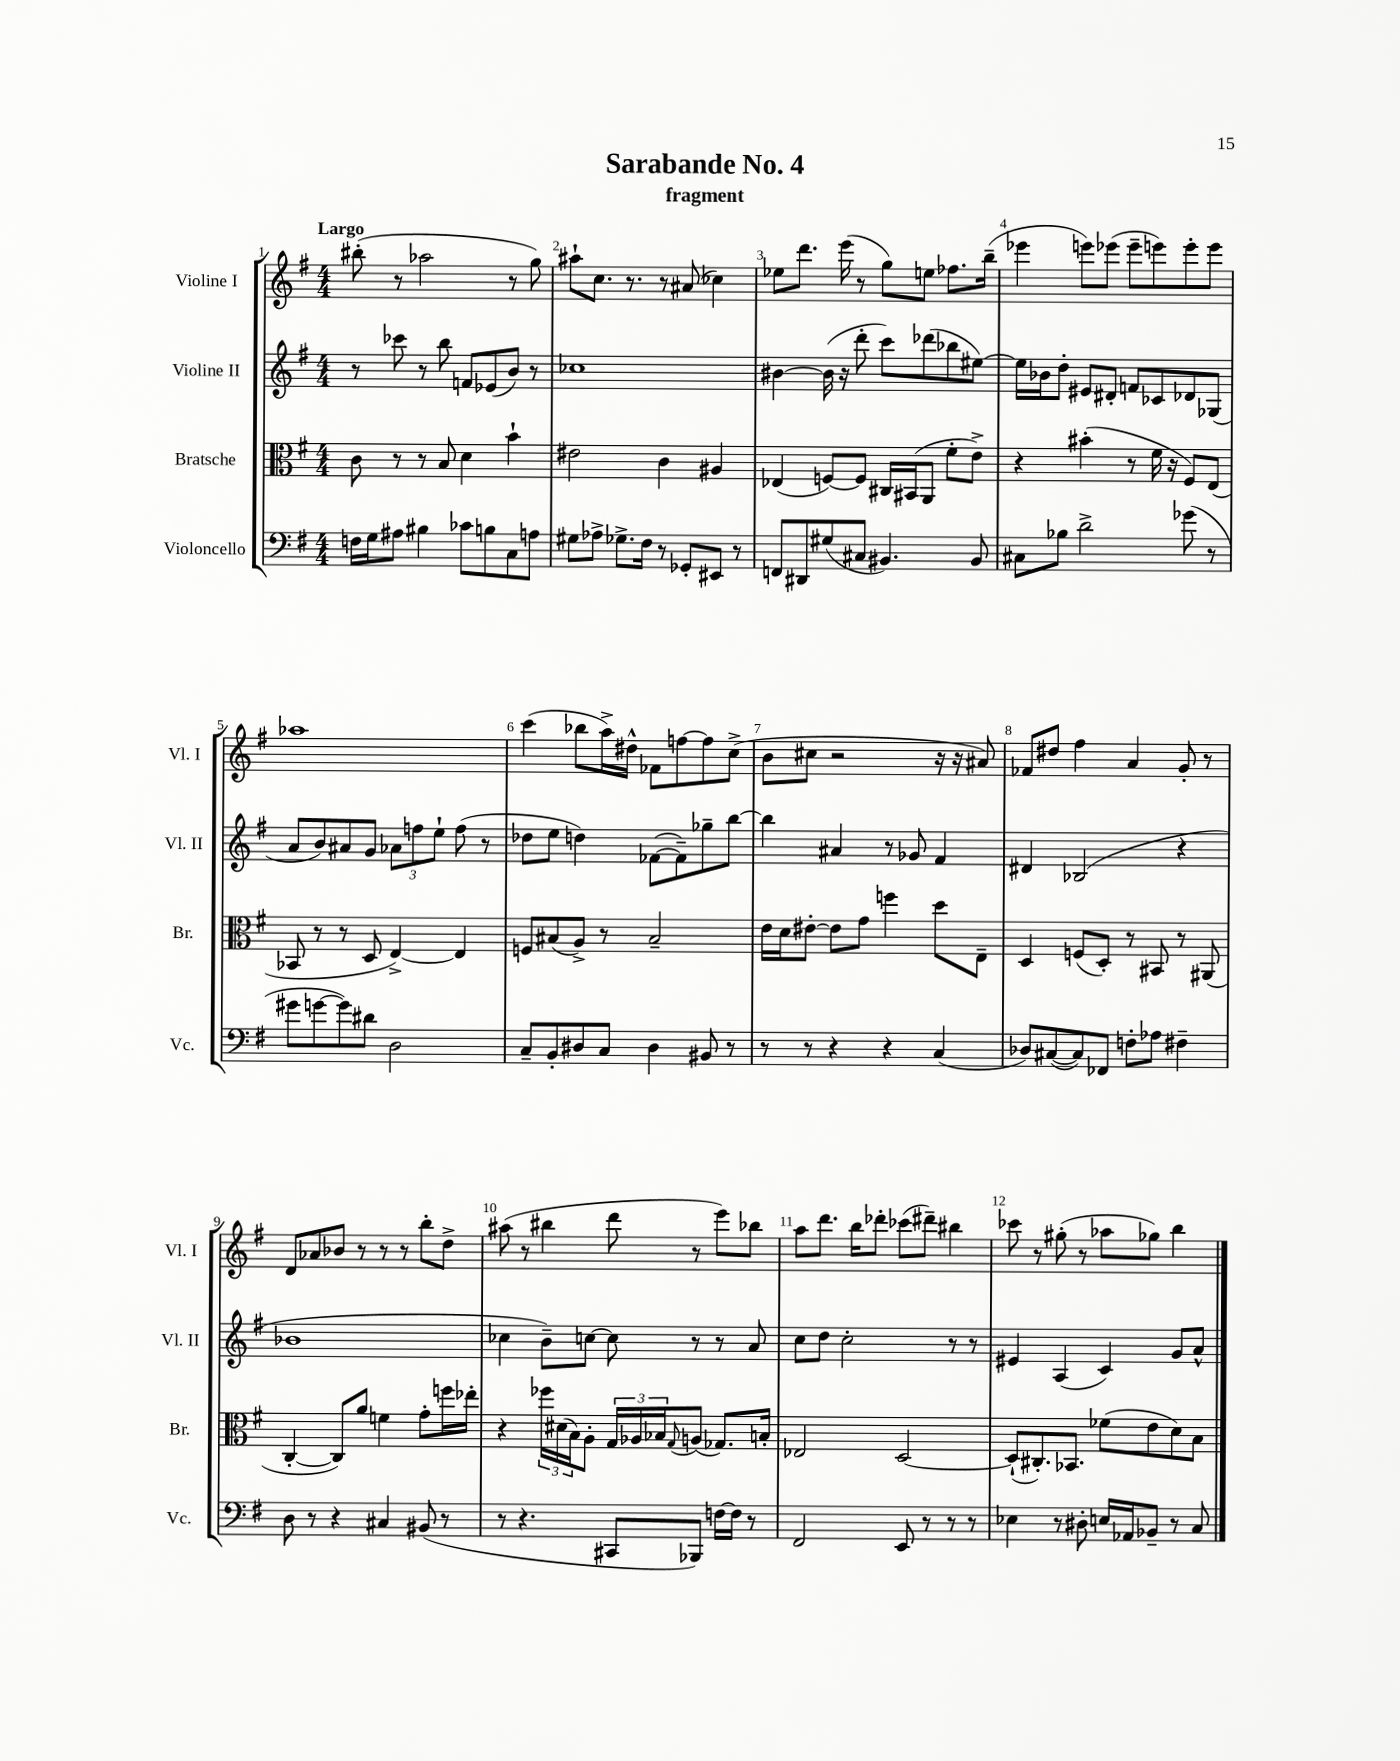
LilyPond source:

\header { title = "Sarabande No. 4" subtitle = "fragment" }
<<
\new StaffGroup <<
\new Staff = "s0" \with { instrumentName = "Violine I" shortInstrumentName = "Vl. I" } {
    \clef treble \key g \major \numericTimeSignature \time 4/4 \tempo "Largo"
    bis''8-.( r8 aes''2 r8 g''8) |
    ais''8-! c''8. r8. r8 ais'8( ces''4) |
    ees''8 d'''8. e'''16( r8 g''8) e''8 fes''8. b''16--( |
    ees'''4 e'''8) ees'''8( ees'''8-- e'''8) e'''8-. e'''8 |
    aes''1 |
    c'''4( bes''8 a''16->) dis''16-^ fes'8 f''8~ f''8 c''8->( |
    b'8 cis''8 r2 r16 r16 ais'8) |
    fes'8 dis''8 fis''4 a'4 g'8-. r8 |
    d'8 aes'8 bes'8 r8 r8 r8 b''8-. d''8-> |
    ais''8( r8 bis''4 d'''8 r8 e'''8) bes''8 |
    a''8 d'''8. b''16 des'''8-. ces'''8( dis'''8--) bis''4 |
    ces'''8 r8 gis''8-.( r8 aes''8 ges''8) b''4 \bar "|." |
}
\new Staff = "s1" \with { instrumentName = "Violine II" shortInstrumentName = "Vl. II" } {
    \clef treble \key g \major \numericTimeSignature \time 4/4
    r8 ces'''8 r8 b''8 f'8 ees'8( b'8) r8 |
    ces''1 |
    bis'4~ bis'16( r16 d'''8-. c'''8) des'''8( bes''8 eis''8~) |
    eis''16 bes'16 d''8-. eis'8 dis'8-. f'8 ces'8 des'8 ges8( |
    a'8 b'8) ais'8 g'8 \tuplet 3/2 { aes'8 f''8 e''8-! } f''8( r8 |
    des''8 e''8 d''4) fes'8~( fes'8--) ges''8-- b''8~ |
    b''4 ais'4 r8 ges'8 fis'4 |
    dis'4 bes2( r4 |
    bes'1 |
    ces''4 b'8--) c''8~ c''8 r8 r8 a'8 |
    c''8 d''8 c''2-. r8 r8 |
    eis'4 a4( c'4) g'8 a'8-^ \bar "|." |
}
\new Staff = "s2" \with { instrumentName = "Bratsche" shortInstrumentName = "Br." } {
    \clef alto \key g \major \numericTimeSignature \time 4/4
    c'8 r8 r8 b8 d'4 b'4-! |
    eis'2 c'4 ais4 |
    ees4( f8~) f8 cis16 bis,16( a,8 fis'8-. e'8->) |
    r4 bis'4-.( r8 fis'16 r16 fis8) e8( |
    bes,8 r8 r8 d8 e4~->) e4 |
    f8 bis8( a8->) r8 bis2-- |
    e'16 d'16 eis'8~-. eis'8 g'8 f''4 d''8 e8-- |
    d4 f8( d8-.) r8 bis,8 r8 ais,8( |
    c4~-. c8) a'8 f'4 g'8-. f''16 ees''16-. |
    r4 \tuplet 3/2 { fes''16 dis'16( b16) } a8-. \tuplet 3/2 { g16 aes16 bes16 } \appoggiatura { g8 } a8( ges8.) b16-. |
    ees2 d2~ |
    d8-!( cis8.-.) bes,8. fes'8( e'8 d'8) b8 \bar "|." |
}
\new Staff = "s3" \with { instrumentName = "Violoncello" shortInstrumentName = "Vc." } {
    \clef bass \key g \major \numericTimeSignature \time 4/4
    f16 g16 ais8 bis4 ces'8 b8 c8 a8 |
    gis8 aes8-> ges8.-> fis16 r8 ges,8-. eis,8 r8 |
    f,8 dis,8 gis8( cis8 bis,4.) bis,8 |
    cis8 bes8 d'2-> ges'8( r8 |
    gis'8 g'8~ g'8) dis'8 d2 |
    c8-- b,8-. dis8 c8 dis4 bis,8 r8 |
    r8 r8 r4 r4 c4( |
    des8) cis8~( cis8) fes,8 f8-. aes8 fis4-- |
    d8 r8 r4 cis4 bis,8( r8 |
    r8 r4. cis,8 bes,,8) f16~ f16 r8 |
    fis,2 e,8 r8 r8 r8 |
    ees4 r8 dis8-. e16 aes,16 bes,8-- r8 c8 \bar "|." |
}
>>
>>
\layout { \context { \Score \override BarNumber.break-visibility = ##(#f #t #t) barNumberVisibility = #all-bar-numbers-visible } }
